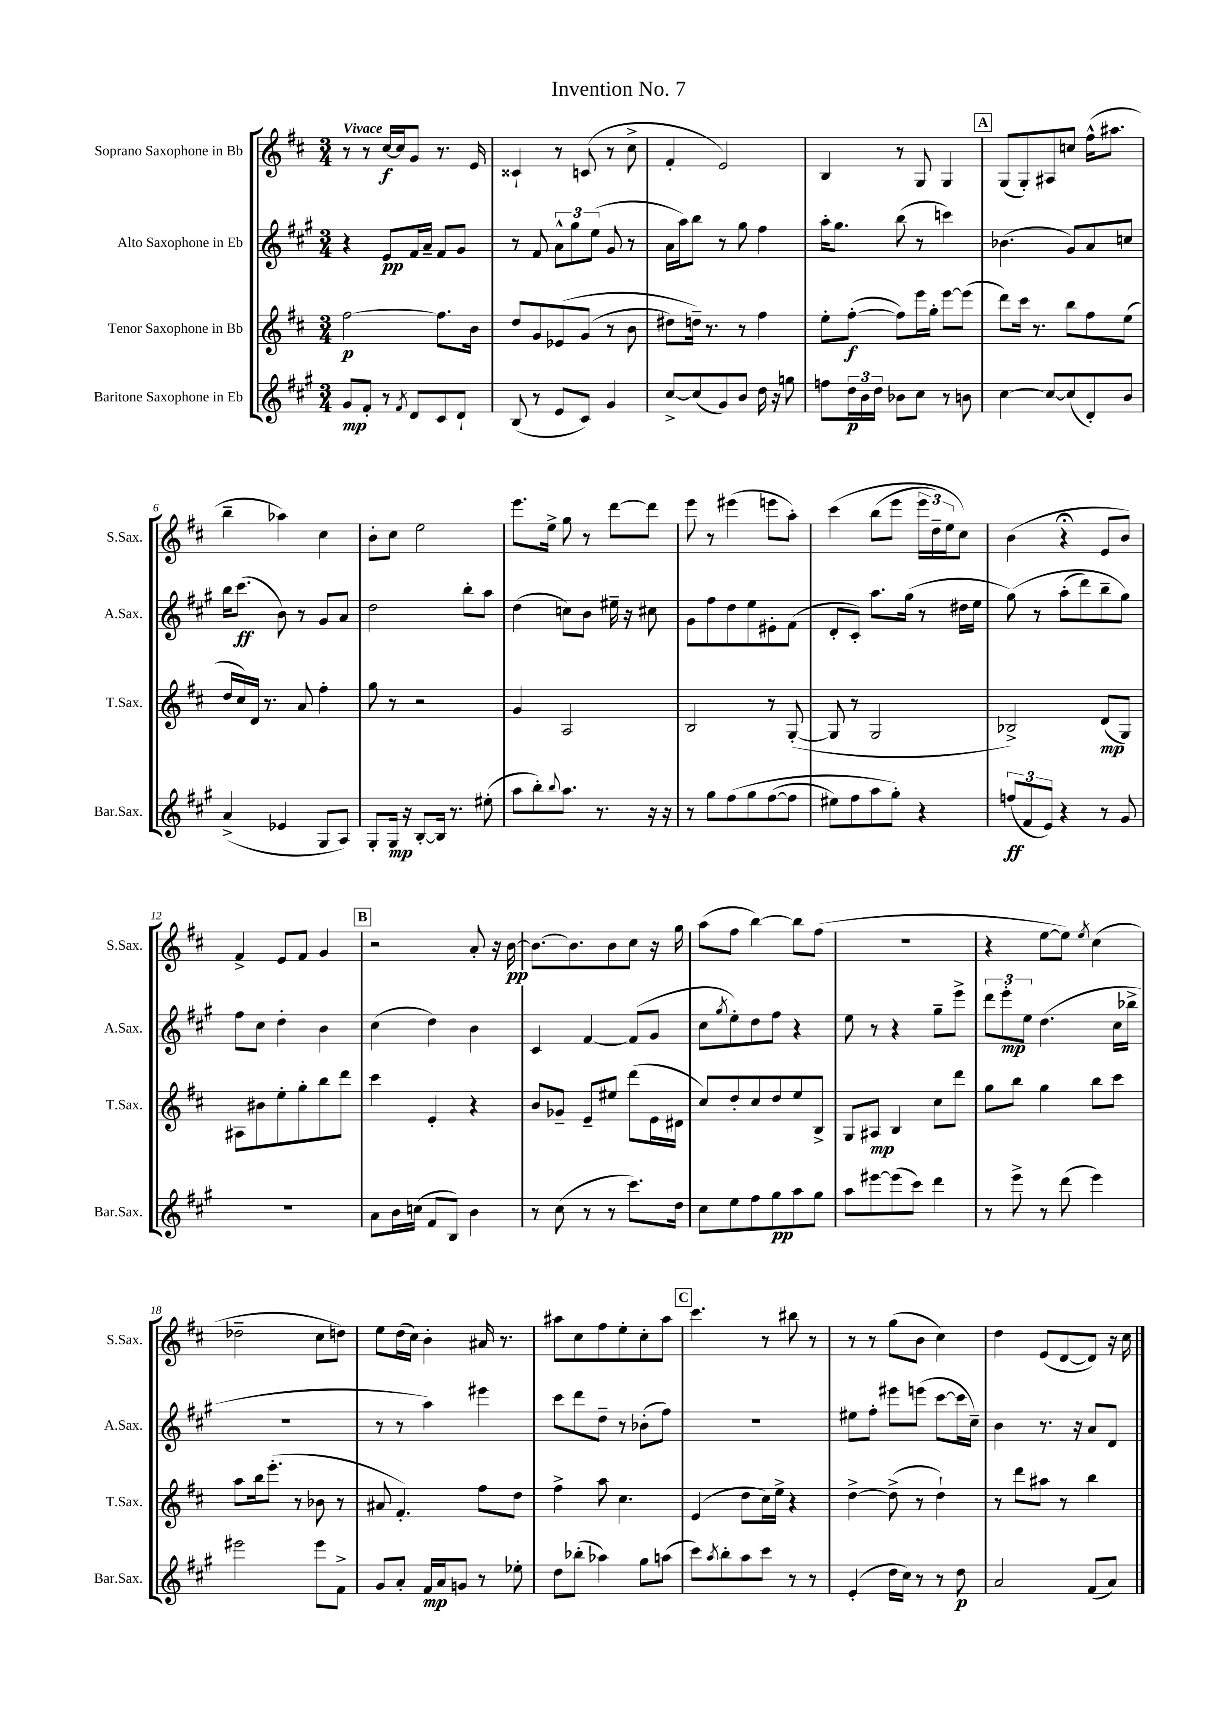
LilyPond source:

\header { title = "Invention No. 7" }
<<
\new StaffGroup <<
\new Staff = "s0" \with { instrumentName = "Soprano Saxophone in Bb" shortInstrumentName = "S.Sax." } {
    \clef treble \key d \major \numericTimeSignature \time 3/4 \tempo "Vivace"
    r8 r8 cis''16~\f cis''16 g'8 r8. e'16 |
    cisis'4-! r8 c'8( r8 cis''8-> |
    fis'4-. e'2) |
    b4 r8 g8 g4 |
    \mark \markup { \box "A" } g8( g8-.) ais8 c''8 fis''16-^( ais''8. |
    b''4-- aes''4) cis''4 |
    b'8-. cis''8 e''2 |
    e'''8. e''16-> g''8 r8 d'''8~ d'''8 |
    e'''8 r8 eis'''4( e'''8 a''8-.) |
    cis'''4\( b''8( e'''8 \tuplet 3/2 { e'''16 d''16--) e''16 } cis''8\) |
    b'4( r4\fermata e'8 b'8) |
    fis'4-> e'8 fis'8 g'4 |
    \mark \markup { \box "B" } r2 a'8-. r16 b'16~\pp |
    b'8.~ b'8. b'8 cis''8 r16 g''16 |
    a''8( fis''8 b''4~) b''8 fis''8( |
    R2. |
    r4 e''8~ e''8) \acciaccatura { e''8 } cis''4( |
    des''2-- cis''8 d''8) |
    e''8 d''16( cis''16) b'4-. ais'16 r8. |
    ais''8 cis''8 fis''8 e''8-. cis''8-. ais''8 |
    \mark \markup { \box "C" } cis'''4. r8 bis''8 r8 |
    r8 r8 g''8( b'8 cis''4) |
    d''4 e'8( d'8~ d'8) r16 cis''16 \bar "|." |
}
\new Staff = "s1" \with { instrumentName = "Alto Saxophone in Eb" shortInstrumentName = "A.Sax." } {
    \clef treble \key a \major \numericTimeSignature \time 3/4
    r4 e'8\pp fis'16 a'16-- fis'8 gis'8 |
    r8 fis'8 \tuplet 3/2 { a'8-^ gis''8 e''8( } gis'8 r8 |
    a'16 a''16) b''8 r8 gis''8 fis''4 |
    a''16-. gis''8. b''8( r8 c'''4) |
    \mark \markup { \box "A" } bes'4.( gis'8) a'8 c''8 |
    b''16 cis'''8.\ff( b'8) r8 gis'8 a'8 |
    d''2 b''8-. a''8 |
    d''4( c''8) b'8 eis''16-- r16 cis''8 |
    gis'8 fis''8 d''8 e''8 eis'8-. fis'8( |
    d'8-. cis'8-.) a''8. gis''16( r8 dis''16 e''16 |
    gis''8)\( r8 a''8-.( d'''8) b''8-- gis''8\) |
    fis''8 cis''8 d''4-. b'4 |
    \mark \markup { \box "B" } cis''4( d''4) b'4 |
    cis'4 fis'4~ fis'8( gis'8 |
    cis''8 \acciaccatura { gis''8 } e''8-.) d''8 fis''8 r4 |
    e''8 r8 r4 gis''8-- e'''8-> |
    \tuplet 3/2 { d'''8 e'''8-.\mp e''8 } d''4.( cis''16 bes''16-> |
    R2. |
    r8 r8 a''4) eis'''4 |
    cis'''8 d'''8 d''8-- r8 bes'8-.( fis''8) |
    \mark \markup { \box "C" } R2. |
    eis''8 fis''8-. eis'''8 e'''8( cis'''8~ cis'''16 cis''16--) |
    b'4 r8. r16 a'8 d'8 \bar "|." |
}
\new Staff = "s2" \with { instrumentName = "Tenor Saxophone in Bb" shortInstrumentName = "T.Sax." } {
    \clef treble \key d \major \numericTimeSignature \time 3/4
    fis''2~\p fis''8. b'16 |
    d''8 g'8 ees'8\( g'8( r8 b'8 |
    dis''8) d''16--\) r8. r8 fis''4 |
    e''8-. fis''8~-.\f( fis''8) e'''16 g''16-. e'''8~ e'''8( |
    \mark \markup { \box "A" } d'''8) cis'''16 r8. b''8 fis''8 e''8( |
    d''16 cis''16) d'16 r8. a'8 fis''4-. |
    g''8 r8 r2 |
    g'4 a2 |
    b2 r8 g8~-.( |
    g8 r8 g2 |
    bes2->) d'8\mp( g8) |
    ais8 bis'8 e''8-. g''8-. b''8 d'''8 |
    \mark \markup { \box "B" } cis'''4 e'4-. r4 |
    b'8 ges'8-- e'8-- eis''8 d'''8( e'16 dis'16 |
    cis''8) d''8-. cis''8 d''8 e''8 b8-> |
    g8 ais8\mp b4 cis''8 d'''8 |
    g''8 b''8 g''4 b''8 cis'''8 |
    a''8 b''16 e'''8.-.( r8 bes'8 r8 |
    ais'8 fis'4.-.) fis''8 d''8 |
    fis''4-> a''8 cis''4. |
    \mark \markup { \box "C" } e'4( d''8 cis''16) e''16-> r4 |
    d''4~-> d''8->( r8 d''4-!) |
    r8 d'''8 ais''8 r8 b''4 \bar "|." |
}
\new Staff = "s3" \with { instrumentName = "Baritone Saxophone in Eb" shortInstrumentName = "Bar.Sax." } {
    \clef treble \key a \major \numericTimeSignature \time 3/4
    gis'8\mp fis'8-. r8 \acciaccatura { fis'8 } d'8 cis'8 d'8-! |
    b8( r8 e'8 cis'8) gis'4 |
    cis''8~-> cis''8( gis'8) b'8 d''16 r16 g''8 |
    f''8 \tuplet 3/2 { d''16\p b'16 d''16 } bes'8 cis''8 r8 b'8 |
    \mark \markup { \box "A" } cis''4~ cis''8~ cis''8( d'8-.) b'8 |
    a'4->( ees'4 gis8 a8) |
    gis8-. gis16\mp r16 b8~-. b16 r8. eis''8-.( |
    a''8 b''8-.) \appoggiatura { b''8 } a''8. r8. r16 r16 |
    r8 gis''8 fis''8\( gis''8 fis''8~( fis''8 |
    eis''8) fis''8 a''8 gis''8-.\) r4 |
    \tuplet 3/2 { f''8\ff( fis'8 e'8) } r4 r8 gis'8 |
    R2. |
    \mark \markup { \box "B" } a'8 b'16 c''16( fis'8 b8) b'4 |
    r8 cis''8( r8 r8 cis'''8.) d''16 |
    cis''8 e''8 fis''8 gis''8\pp a''8 gis''8 |
    a''8 eis'''8~ eis'''8( cis'''8) d'''4 |
    r8 e'''8-> r8 d'''8( e'''4) |
    eis'''2 eis'''8 fis'8-> |
    gis'8 a'8-. fis'16\mp a'16 g'8 r8 ees''8-. |
    d''8 bes''8-.( aes''4) gis''8 a''8( |
    \mark \markup { \box "C" } cis'''8) \acciaccatura { a''8 } b''8-. a''8 cis'''8 r8 r8 |
    e'4-.( d''16 cis''16) r8 r8 d''8\p |
    a'2 fis'8( a'8) \bar "|." |
}
>>
>>
